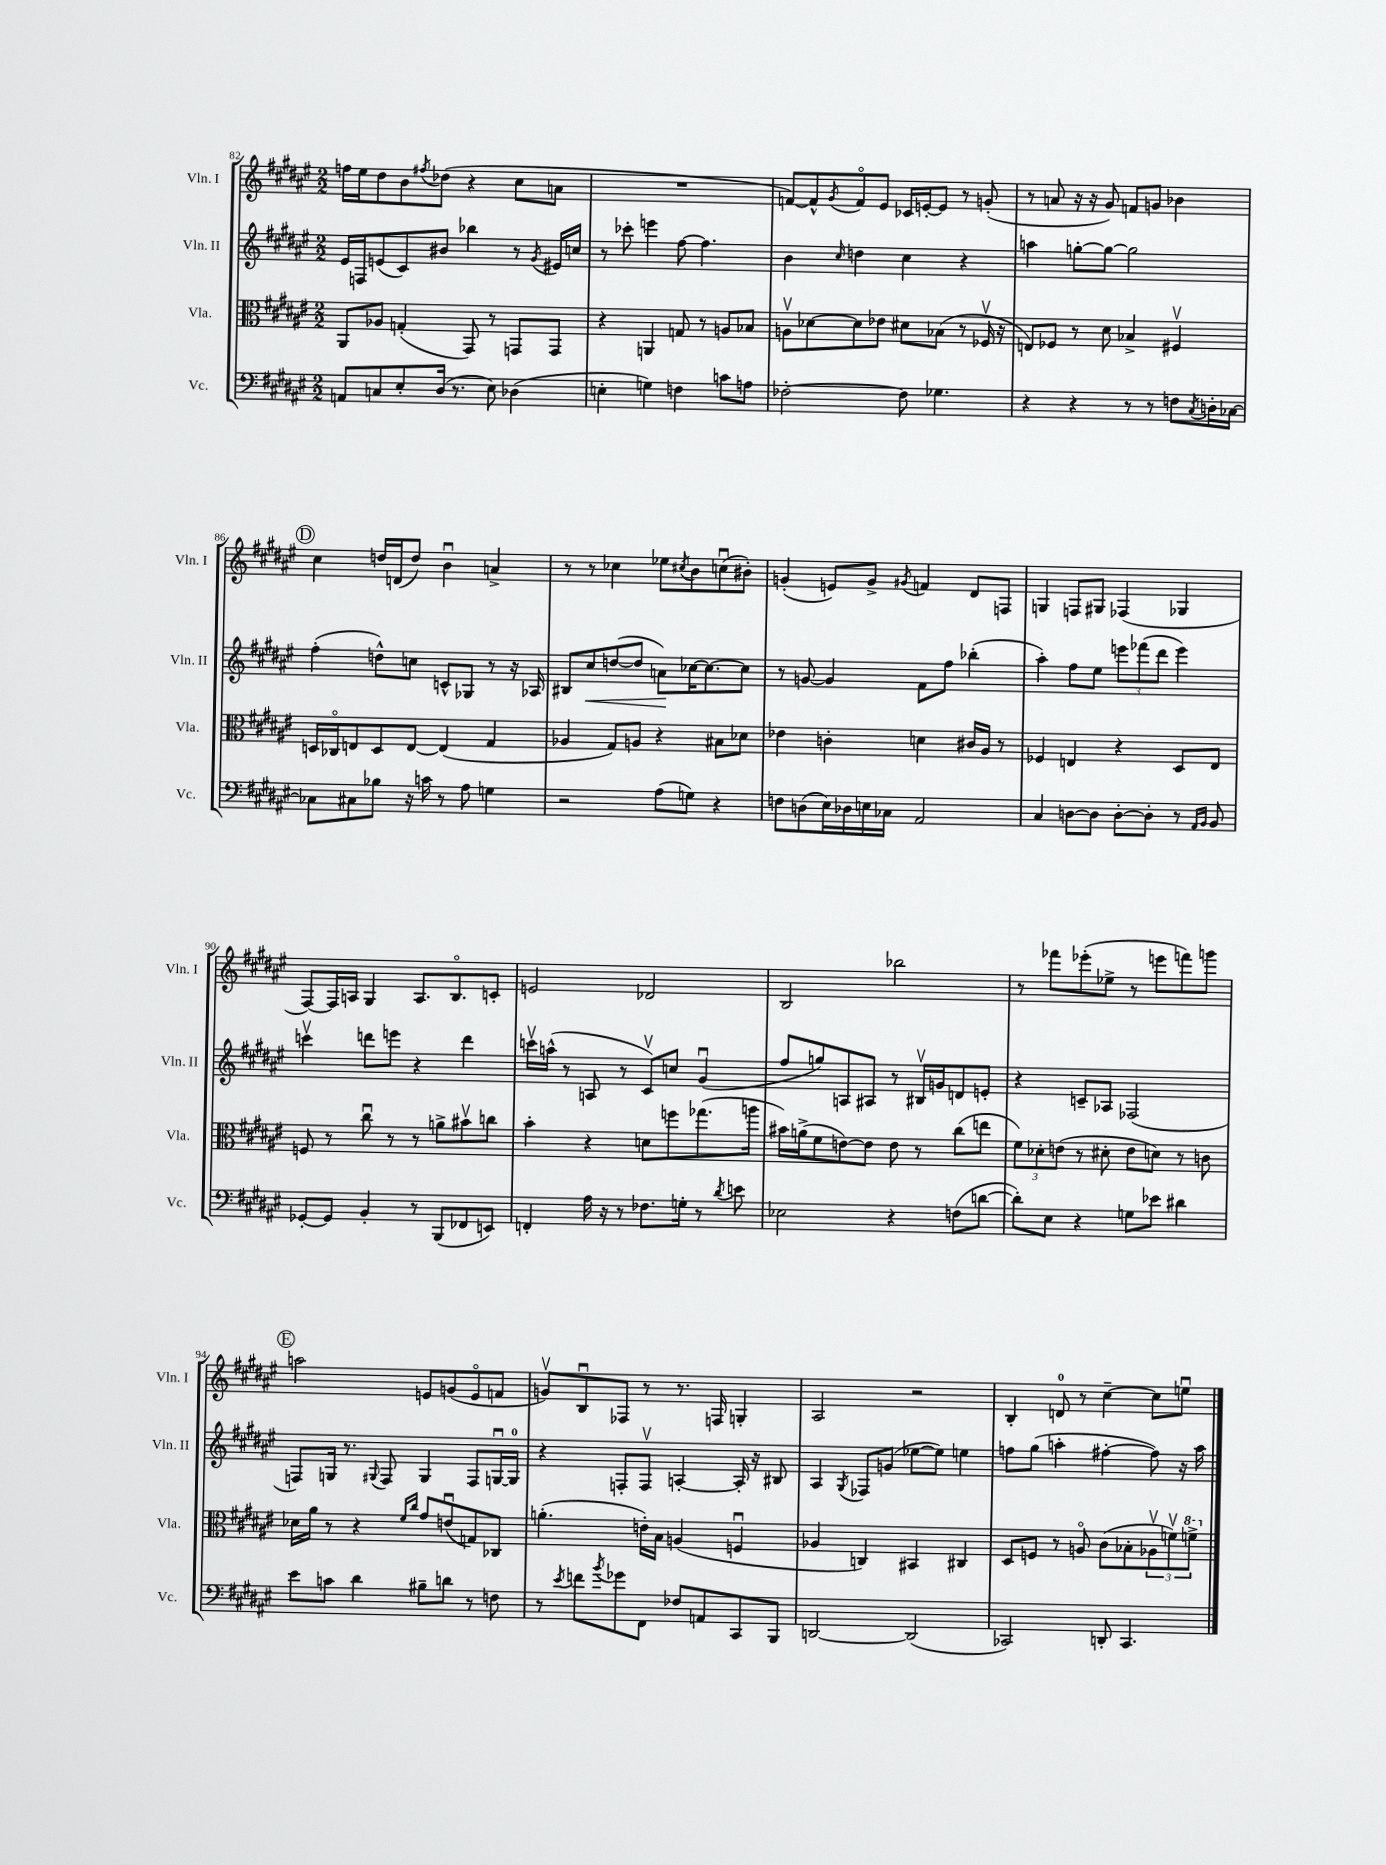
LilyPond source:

<<
\new StaffGroup <<
\new Staff = "s0" \with { instrumentName = "Vln. I" shortInstrumentName = "Vln. I" } {
    \clef treble \key fis \major \numericTimeSignature \time 2/2
    f''16 eis''16 dis''8 b'8 \acciaccatura { fis''8 } des''8( r4 cis''8 a'8 |
    R1 |
    f'8~) f'8-^ \acciaccatura { gis'8 } f'8\flageolet eis'8 ces'16 e'16~-. e'8 r8 g'8-.( |
    r8 a'8 r16 r16 gis'8) f'8 g'8 bes'4 |
    \mark \markup { \circle "D" } cis''4 d''16 d'16( d''8) b'4\downbow a'4-> |
    r8 r8 ces''4 ees''8 \acciaccatura { cis''8 } b'8 c''8\downbow( bis'8-.) |
    g'4-.( e'8) g'8-> \acciaccatura { gis'8 } f'4 dis'8 f8 |
    g4 f8 gis8 fes4( ges4 |
    fis8~) fis16 a16 gis4 a8. b8.\flageolet c'8-. |
    e'2 des'2 |
    b2 bes''2 |
    r8 fes'''8 ees'''8-.( ees''8-> r8 e'''8 f'''8) g'''8 |
    \mark \markup { \circle "E" } a''2 e'8 g'8( e'8\flageolet f'8 |
    g'8\upbow) b8\downbow fes8 r8 r8. f16 g4-. |
    ais2 r2 |
    b4-. d'8-0 r8 cis''4~-- cis''8 e''8\downbow \bar "|." |
}
\new Staff = "s1" \with { instrumentName = "Vln. II" shortInstrumentName = "Vln. II" } {
    \clef treble \key fis \major \numericTimeSignature \time 2/2
    eis'16 f16 e'8( cis'8) bis'8 bes''4 r8 \acciaccatura { gis'8 } eis'16 c''16 |
    r8 ces'''8-. e'''4 fis''8~ fis''4. |
    b'4 \grace { cis''16 } d''4 cis''4 r4 |
    a''4 g''8~-. g''8~ g''2 |
    \mark \markup { \circle "D" } fis''4-.( d''8-^) c''8 c'8-^ ges8 r8 r16 aes16 |
    bis8 cis''8\< d''8~( d''8 a'8\!) ces''16~ ces''8.~ ces''8 |
    r8 g'8~ g'4 fis'8 fis''8 bes''4-.( |
    ais''4-.) fis''8 eis''8 \tuplet 3/2 { e'''8 fes'''8( dis'''8 } e'''4) |
    c'''4\upbow d'''8 e'''8 r4 d'''4 |
    c'''16\upbow a''16-^( r8 a8 r8 cis'8\upbow) c''8 gis'4\downbow( |
    fis''8 g''8) a8 ais8 r8 bis16\upbow g'16 d'8 e'8-. |
    r4 c'8-- aes8 fes2( |
    \mark \markup { \circle "E" } f8) g16 r8. \appoggiatura { gis8 } f8 gis4 f8 g16~\downbow g16-0 |
    r4 f8-. f8\upbow a4~-. a16-. r16 bis8 |
    ais4 \acciaccatura { gis8 } fes8 g'8( ees''8~ ees''8) e''4 |
    f''8 gis''8( a''4-. fis''4~-. fis''8) r16 a''16 \bar "|." |
}
\new Staff = "s2" \with { instrumentName = "Vla." shortInstrumentName = "Vla." } {
    \clef alto \key fis \major \numericTimeSignature \time 2/2
    ais,8 aes8 g4-.( gis,8) r8 g,8 g,8 |
    r4 a,4 g8 r8 a8 bes8 |
    a8\upbow des'8~ des'8 ees'8 dis'8 bes8( r8 fes16\upbow r16 |
    e8) fes8 r8 dis'8 bes4-> fis4\upbow |
    \mark \markup { \circle "D" } d16 ces16\flageolet e8 d8 e8~ e4( gis4 |
    aes4 gis8) a8 r4 bis8 des'8 |
    ees'4 c'4-. d'4 cis'16 ais16 r8 |
    fes4 e4 r4 dis8 e8 |
    f8 r8 cis''8\downbow r8 r8 a'8-> bis'8\upbow c''8 |
    b'4-. r4 d'8 f''8 ges''8.( a''16 |
    bis'16) a'16->( fis'8 e'8~) e'8 e'8 r8 cis''8( e''8 |
    \tuplet 3/2 { fis'8) des'8-. e'8( } r8 dis'8-. e'8 d'8) r8 c'8 |
    \mark \markup { \circle "E" } des'16 ais'16 r8 r4 \grace { fis'16 cis''16 } gis'8 e'8\downbow( g8) ces8 |
    a'4.-.( e'16-.) b16 a4( f4\downbow |
    aes4 c4) bis,4 cis4 |
    dis8 f8 r8 a8\flageolet cis'8( bes8-. \tuplet 3/2 { aes8\upbow f'8\upbow) \ottava #1 f''8-> \ottava #0 } \bar "|." |
}
\new Staff = "s3" \with { instrumentName = "Vc." shortInstrumentName = "Vc." } {
    \clef bass \key fis \major \numericTimeSignature \time 2/2
    a,8 c8 eis8-. dis16( r8. eis8) des4( |
    e4-. g4) f4 c'8 a8 |
    fes2~-. fes8 ges4. |
    r4 r4 r8 r8 f8 \acciaccatura { cis8 } d16-. ces16~ |
    \mark \markup { \circle "D" } ces8 cis8 bes8 r16 c'16 r8 ais8 g4 |
    r2 ais8( g8) r4 |
    f8 d8( eis16) des16 e16 ces16 ais,2 |
    cis4 d8~ d8 d8~-. d8-. r8 \grace { ais,16 b,16 } b,8 |
    ges,8~-. ges,8 b,4-. r8 b,,8( fes,8 e,8) |
    f,4-. ais16 r16 r8 fes8. g16-. r8 \acciaccatura { dis'8 } e'8 |
    ees2 r4 f8( d'8~ |
    d'8-.) eis8 r4 g8 ees'8 dis'4 |
    \mark \markup { \circle "E" } eis'8 c'8 dis'4 bis8-- d'8 r8 f8 |
    r8 \acciaccatura { eis'8 } f'8 \acciaccatura { b'8 } ges'8 fis,8 fes8 a,8 cis,8 b,,8 |
    d,2~ d,2( |
    ces,2) d,8-. ces,4. \bar "|." |
}
>>
>>
\layout { \context { \Score currentBarNumber = #82 } }
